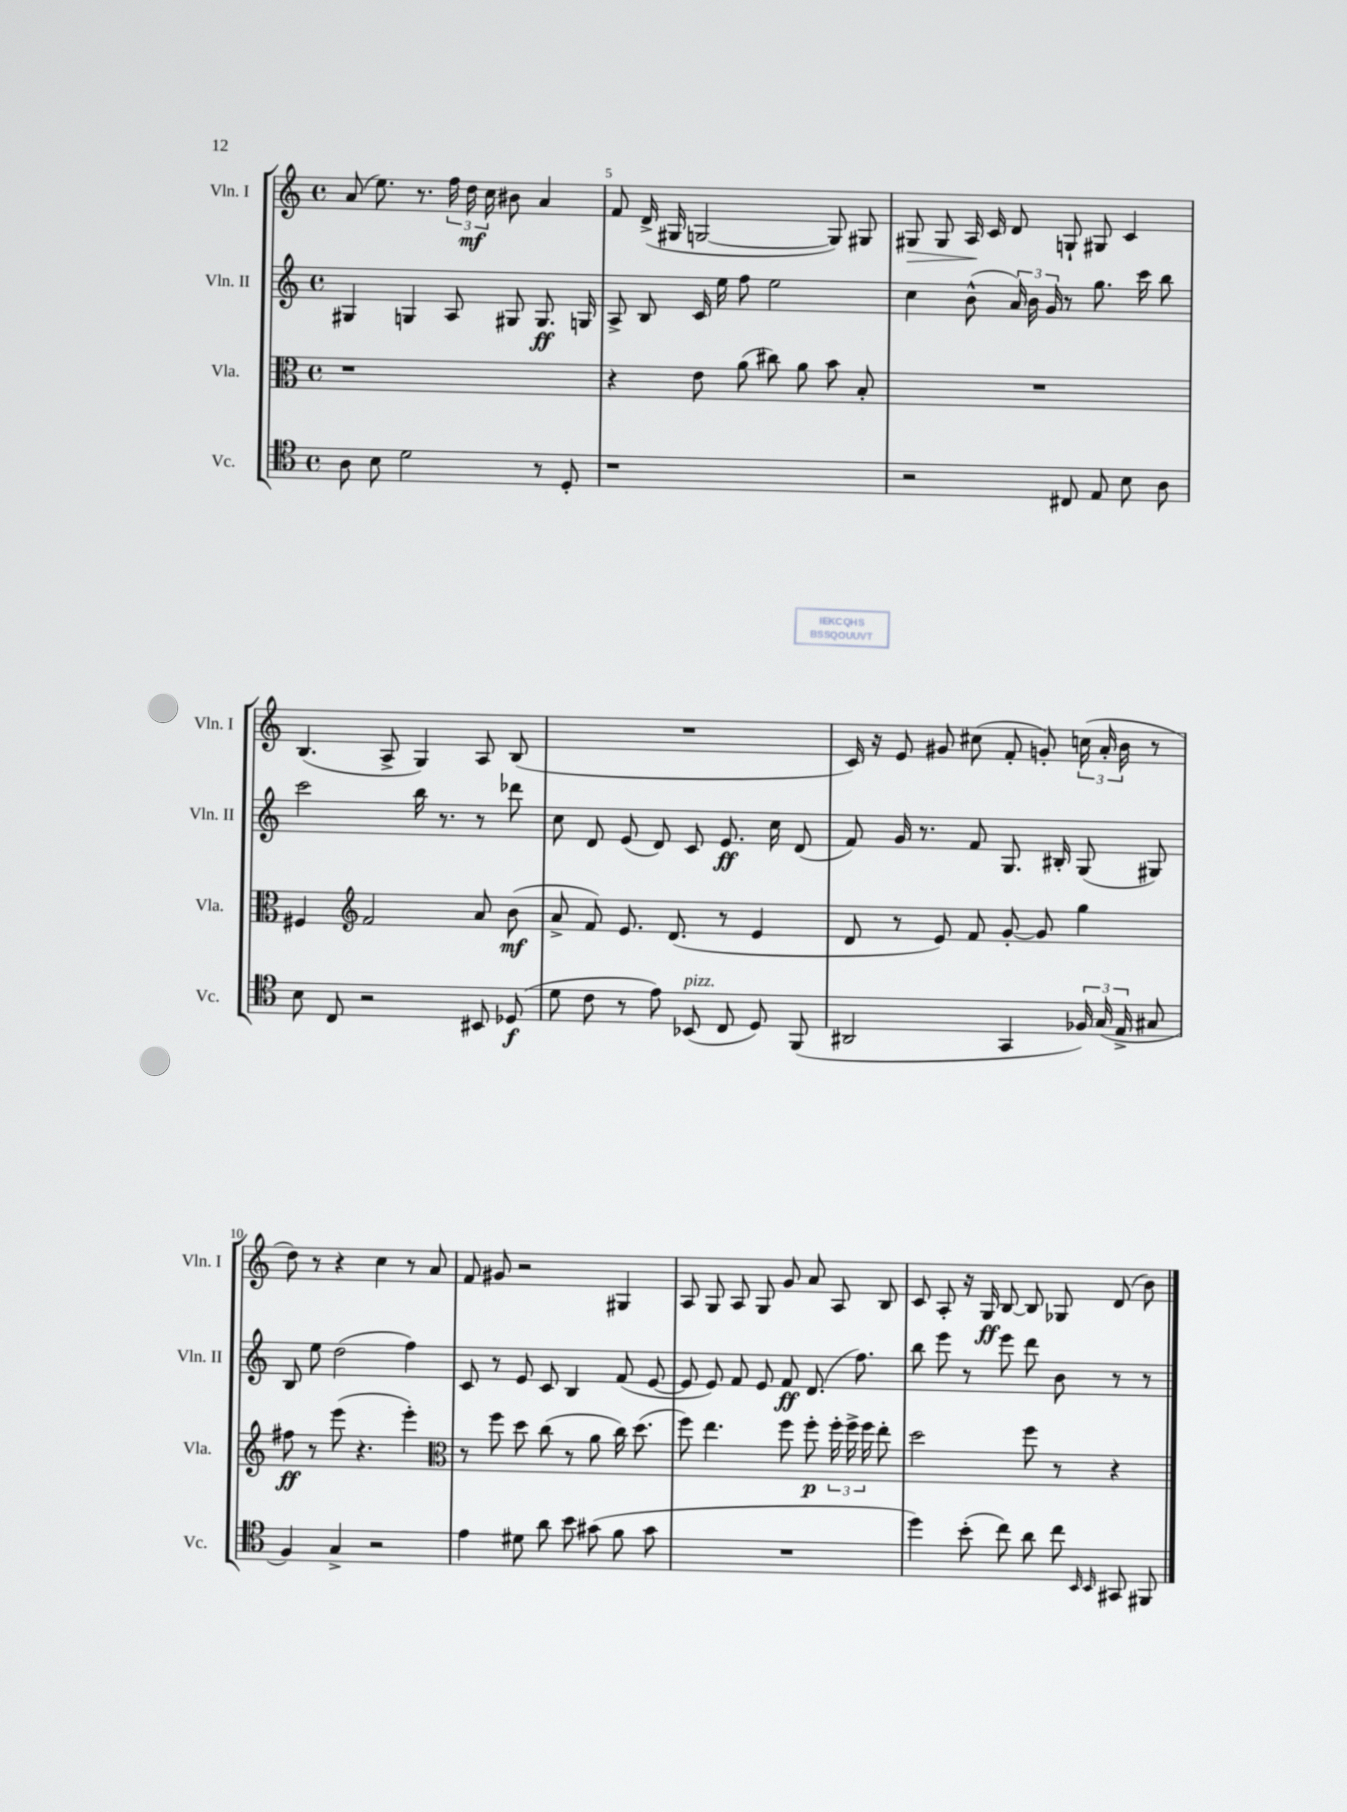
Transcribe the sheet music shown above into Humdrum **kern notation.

**kern	**dynam	**kern	**dynam	**kern	**dynam	**kern	**dynam
*part4	*part4	*part3	*part3	*part2	*part2	*part1	*part1
*staff4	*staff4	*staff3	*staff3	*staff2	*staff2	*staff1	*staff1
*I"Vc.	*	*I"Vla.	*	*I"Vln. II	*	*I"Vln. I	*
*I'Vc.	*	*I'Vla.	*	*I'Vln. II	*	*I'Vln. I	*
*clefC4	*	*clefC3	*	*clefG2	*	*clefG2	*
*k[]	*	*k[]	*	*k[]	*	*k[]	*
*M4/4	*	*M4/4	*	*M4/4	*	*M4/4	*
*met(c)	*	*met(c)	*	*met(c)	*	*met(c)	*
=4	=4	=4	=4	=4	=4	=4	=4
8A\	.	1r	.	4G#X/	.	(8a/	.
8B\	.	.	.	.	.	8.ee\)	.
2d\	.	.	.	4Gn/	.	.	.
.	.	.	.	.	.	8.r	.
.	.	.	.	8A/	.	24ff\	.
.	.	.	.	.	.	24dd\	mf
.	.	.	.	.	.	24cc\	.
.	.	.	.	8G#X/	.	8b#X\	.
8r	.	.	.	8.G#/	ff	4a/	.
8D'/	.	.	.	.	.	.	.
.	.	.	.	16Gn/	.	.	.
=5	=5	=5	=5	=5	=5	=5	=5
1r	.	4r	.	8A^/	.	8f/	.
.	.	.	.	8B/	.	(16d^/	.
.	.	.	.	.	.	16G#X/	.
.	.	8e\	.	16c/	.	[2Gn/	.
.	.	.	.	16ee\	.	.	.
.	.	(8a\	.	8ff\	.	.	.
.	.	8cc#X\)	.	2ee\	.	.	.
.	.	8a\	.	.	.	.	.
.	.	8b\	.	.	.	8G/])	.
.	.	8B'/	.	.	.	8G#X/	.
=6	=6	=6	=6	=6	=6	=6	=6
!	!	!	!	!	!	!	!LO:HP:b
2r	.	1r	.	4cc\	.	8G#X/	>
.	.	.	.	.	.	8G#/	.
.	.	.	.	(8b^^\	.	16A/	.
.	.	.	.	.	.	16c/	]
.	.	.	.	24a/)	.	8d/	.
.	.	.	.	24b\	.	.	.
.	.	.	.	24g/	.	.	.
8C#X/	.	.	.	8r	.	8Gn`/	.
8E/	.	.	.	8.gg\	.	8G#X/	.
8B\	.	.	.	.	.	4c/	.
.	.	.	.	16ccc\	.	.	.
8A\	.	.	.	8bb\	.	.	.
!!LO:LB:g=z
=7	=7	=7	=7	=7	=7	=7	=7
8B\	.	4F#X/	.	2ccc\	.	(4.B/	.
8C/	.	.	.	.	.	.	.
*	*	*clefG2	*	*	*	*	*
2r	.	2f/	.	.	.	.	.
.	.	.	.	.	.	8A^/	.
.	.	.	.	16bb\	.	4G/)	.
.	.	.	.	8.r	.	.	.
8BB#X/	.	8a/	.	8r	.	8A/	.
(8D-X/	f	(8b\	mf	8ddd-X\	.	(8B/	.
=8	=8	=8	=8	=8	=8	=8	=8
8d\	.	8a^/	.	8cc\	.	1r	.
8c\	.	8f/)	.	8d/	.	.	.
8r	.	8.e/	.	(8e/	.	.	.
8e\)	.	.	.	8d/)	.	.	.
.	.	(8.d/	.	.	.	.	.
!LO:TX:a:i:t=pizz.	!	!	!	!	!	!	!
(8BB-X/	.	.	.	8c/	.	.	.
8C/	.	8r	.	8.e/	ff	.	.
8D/)	.	4e/	.	.	.	.	.
.	.	.	.	16cc\	.	.	.
(8FF/	.	.	.	(8d/	.	.	.
=9	=9	=9	=9	=9	=9	=9	=9
2AA#X/	.	8d/	.	8f/)	.	16c/)	.
.	.	.	.	.	.	16r	.
.	.	8r	.	16g/	.	8e/	.
.	.	.	.	8.r	.	.	.
.	.	8e/)	.	.	.	8g#X/	.
.	.	8f/	.	8f/	.	(8cc#X\	.
4GG/	.	[8g'/	.	8.G/	.	8f'/	.
.	.	8g/]	.	.	.	8gn'/)	.
.	.	.	.	16B#X'/	.	.	.
24F-X/)	.	4gg\	.	(8G/	.	(24ccn\	.
(24G/	.	.	.	.	.	24a'/	.
24E^/	.	.	.	.	.	24b\	.
8G#X/	.	.	.	8G#X/)	.	8r	.
!!LO:LB:g=z
=10	=10	=10	=10	=10	=10	=10	=10
4F/)	.	8ff#X\	ff	8B/	.	8dd\)	.
.	.	8r	.	8ee\	.	8r	.
4G^/	.	(8eee\	.	(2dd\	.	4r	.
.	.	4.r	.	.	.	.	.
2r	.	.	.	.	.	4cc\	.
.	.	4eee'\)	.	4ff\)	.	8r	.
.	.	.	.	.	.	8a/	.
=11	=11	=11	=11	=11	=11	=11	=11
*	*	*clefC3	*	*	*	*	*
4e\	.	8r	.	8c/	.	8f/	.
.	.	8ff\	.	8r	.	8g#X/	.
8d#X\	.	8dd\	.	8e/	.	2r	.
8a\	.	(8cc\	.	8c/	.	.	.
8b\	.	8r	.	4B/	.	.	.
(8g#X\	.	8a\	.	.	.	.	.
8f\	.	16cc\)	.	(8f/	.	4G#X/	.
.	.	(8.dd\	.	.	.	.	.
8g#\	.	.	.	[8e/	.	.	.
=12	=12	=12	=12	=12	=12	=12	=12
1r	.	8ff\)	.	8e/]	.	8A/	.
.	.	4.ee\	.	8e/)	.	8G/	.
.	.	.	.	8f/	.	8A/	.
.	.	.	.	8e/	.	8G/	.
.	.	8ff\	.	8f/	ff	8g/	.
.	.	8ff'\	p	(8.d/	.	8a/	.
.	.	24ff'\	.	.	.	8A/	.
.	.	24ff^\	.	.	.	.	.
.	.	.	.	8.ff\)	.	.	.
.	.	24ff\	.	.	.	.	.
.	.	8ee'\	.	.	.	8B/	.
=13	=13	=13	=13	=13	=13	=13	=13
4dd\)	.	2dd\	.	8bb\	.	8c/	.
.	.	.	.	8eee\	.	8A'/	.
(8b'\	.	.	.	8r	.	16r	.
.	.	.	.	.	.	16G/	ff
8cc\)	.	.	.	8eee\	.	[8B/	.
8a\	.	8ff\	.	8ddd\	.	8B/]	.
8cc\	.	8r	.	8b\	.	8G-X/	.
16qqBB/	.	.	.	.	.	.	.
16qqBB/	.	.	.	.	.	.	.
8GG#X/	.	4r	.	8r	.	(8d/	.
8FF#X/	.	.	.	8r	.	8b\)	.
==	==	==	==	==	==	==	==
*-	*-	*-	*-	*-	*-	*-	*-
